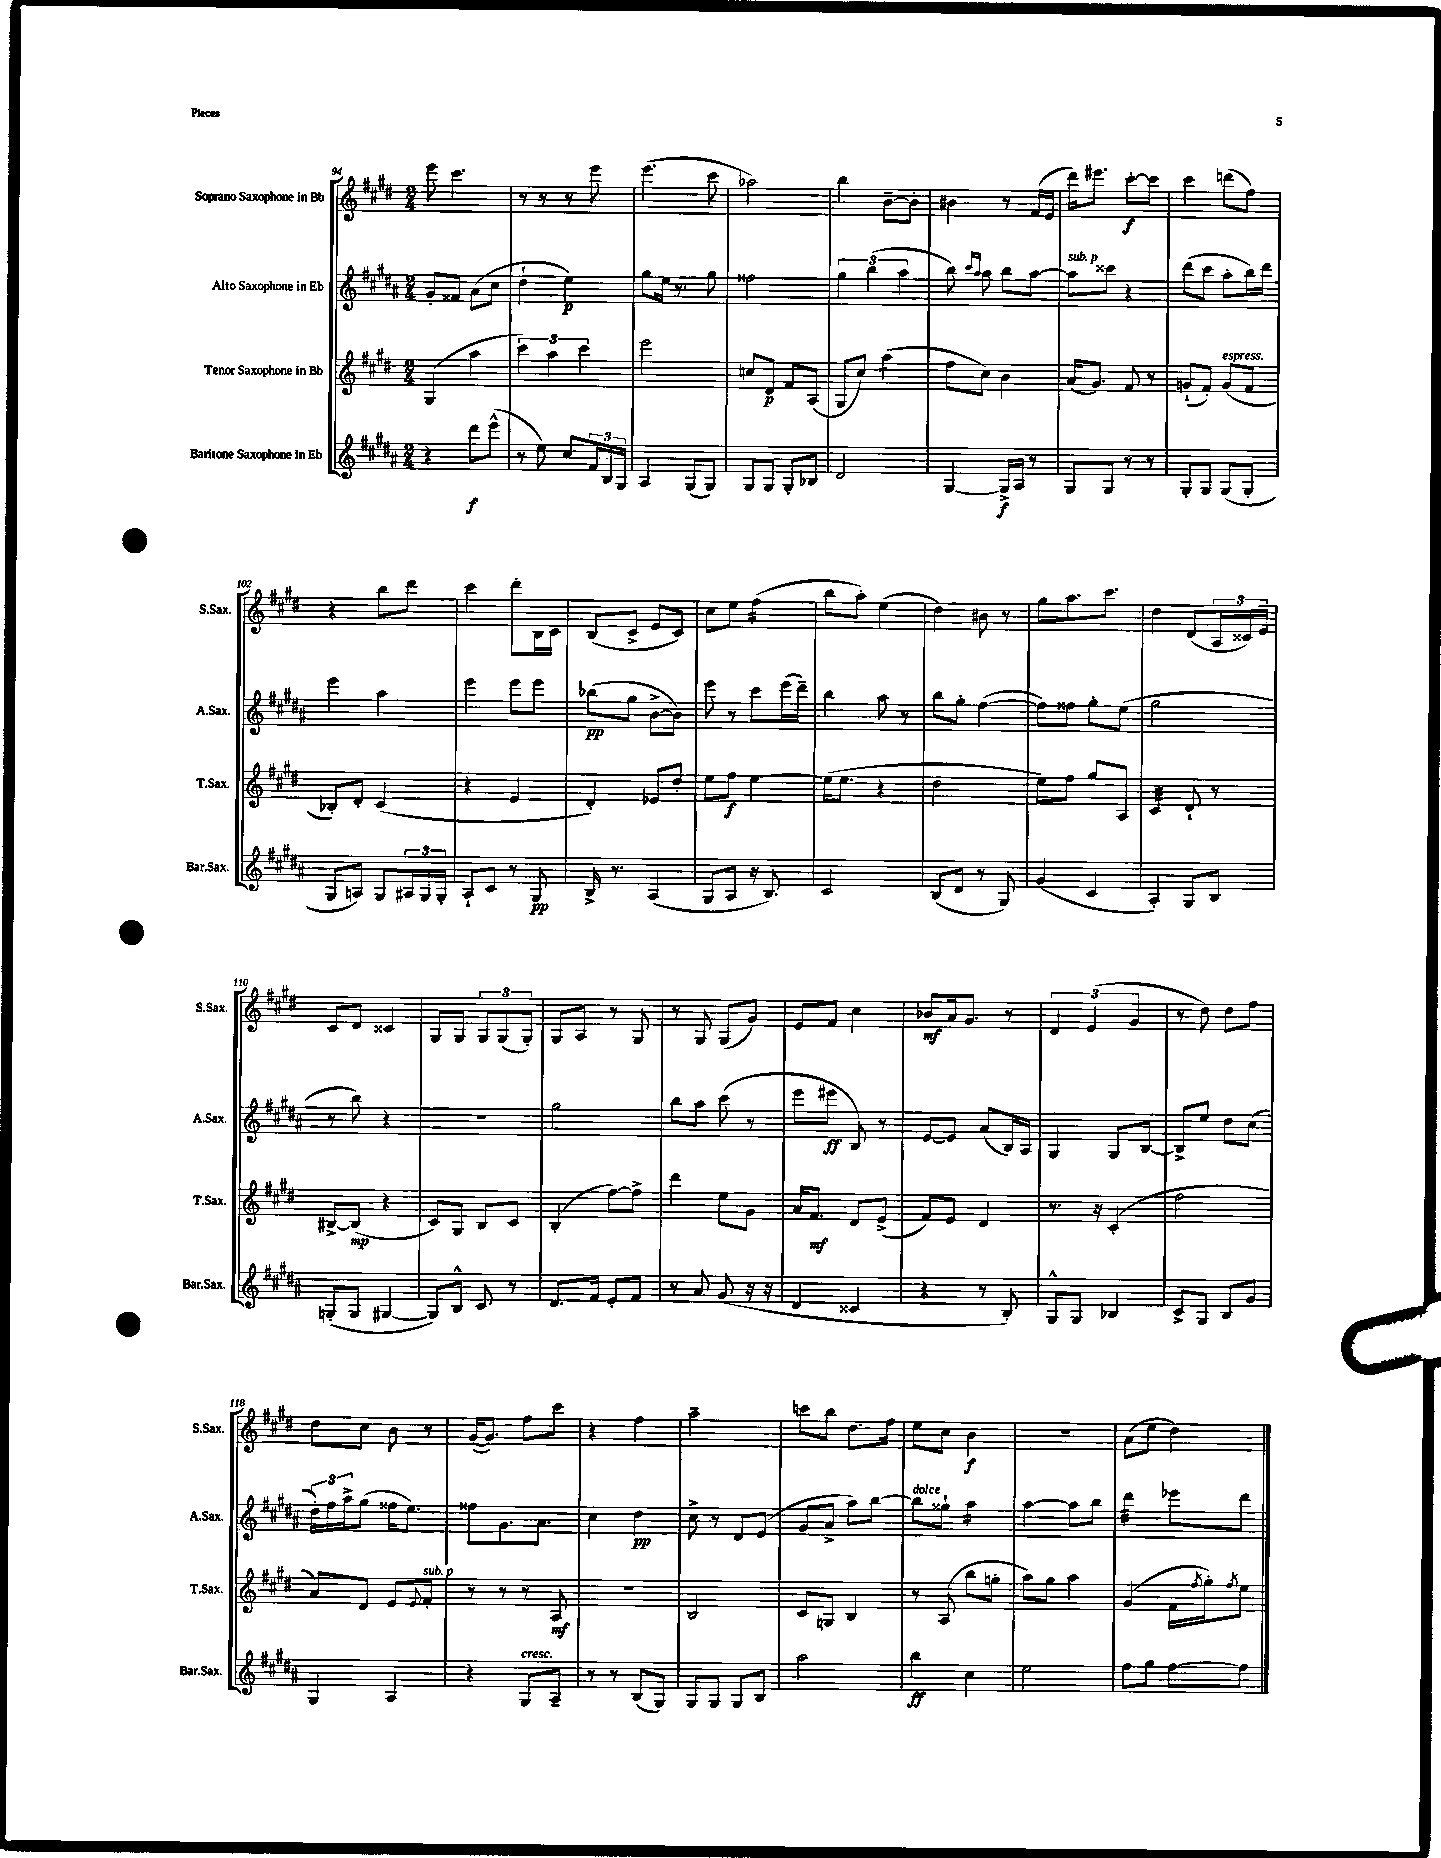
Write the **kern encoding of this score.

**kern	**kern	**kern	**kern
*staff4	*staff3	*staff2	*staff1
*clefG2	*clefG2	*clefG2	*clefG2
*k[f#c#g#d#a#]	*k[f#c#g#d#]	*k[f#c#g#d#a#]	*k[f#c#g#d#]
*M2/4	*M2/4	*M2/4	*M2/4
4r	(4G#	8g#'	8eee
.	.	8f##	4.ccc#
8ddd#	4aa	(8a#	.
(8eee^^	.	8cc#	.
=	=	=	=
8r	6ccc#)	4dd#`	8r
8ee)	.	.	8r
.	6aa	.	.
8cc#	.	4ee)	8r
.	6ccc#	.	.
24f#	.	.	8eee
24B	.	.	.
24G#	.	.	.
=	=	=	=
4A#	2eee	8gg#	(4.eee
.	.	16ee	.
.	.	8.r	.
(8G#	.	.	.
8G#)	.	8gg#	8ccc#
=	=	=	=
8G#	8cc	2ff##	2aa-)
8G#	8d#	.	.
8G#'	8f#	.	.
8B-	(8A	.	.
=	=	=	=
2d#	8G#	6gg#	4bb
.	8cc#)	.	.
.	.	(6bb	.
.	(4aa	.	[8b~
.	.	6aa#	.
.	.	.	8b']
=	=	=	=
[4G#	8ff#	8bb)	4b#
.	.	16qqccc#	.
.	.	16qqaa#	.
.	8cc#)	8aa#	.
16G#^]	4b	8bb	8r
16A#	.	.	.
8r	.	[8aa#	(16f#
.	.	.	16e
=	=	=	=
8G#	(16a	8aa#]	16ddd#)
.	8.g#)	.	8.eee#
8G#	.	8ccc##	.
8r	8f#	4r	[8ccc#'
8r	8r	.	8ccc#]
=	=	=	=
8G#'	(8g`	(8ddd#	4ccc#
8G#	8f#')	8ccc#	.
(8G#	(8g	8aa#'	(8ddd
8G#'	8f#	16bb)	8ff#)
.	.	16ddd#	.
=	=	=	=
8G#	8B-')	4eee	4r
8A)	8d#'	.	.
8G#	(4c#	4aa#	8bb
24A#	.	.	8ddd#
24G#	.	.	.
24G#'	.	.	.
=	=	=	=
8A#`	4r	4eee	4ccc#
8c#	.	.	.
8r	4e	8eee	8ddd#'
8G#	.	8eee	16B
.	.	.	16c#
=	=	=	=
16B^	4d#')	(8bb-	(8B
8.r	.	.	.
.	.	8gg#	8c#^
(4A#	8e-	[8b^	8e
.	8dd#'	8b])	8c#)
=	=	=	=
8G#	8ee	8eee	8cc#
8A#	8ff#	8r	8ee
16r	[4ee	8ccc#	(4ff#
8.B)	.	.	.
.	.	(16eee	.
.	.	16ddd#~)	.
=	=	=	=
2c#	(16ee]	4bb	8bb
.	8.ee	.	.
.	.	.	8aa')
.	4r	8aa#	(4ee
.	.	8r	.
=	=	=	=
(8B	2dd#	8bb	4dd#)
8d#	.	8gg#'	.
8r	.	([4ff#	8b#
8G#)	.	.	8r
=	=	=	=
(4g#	8ee)	8ff#])	8gg#
.	8ff#	8ff##	8.aa
4c#	8gg#	8gg#'	.
.	.	.	8.ccc#
.	8A	(8ee	.
=	=	=	=
4A#')	4c#	2gg#	4dd#
8G#	8d#`	.	(8d#
8B	8r	.	24A
.	.	.	24c##)
.	.	.	24e
=	=	=	=
(8G'	[8B#^	8r	8c#
8G	(8B#]	8bb)	8d#
[4G#	4r	4r	4c##
=	=	=	=
8G#])	8c#)	2r	8G#
8B^^	8G#	.	8G#
8c#	8B	.	12G#
.	.	.	(12G#
8r	8c#	.	.
.	.	.	12G#')
=	=	=	=
8.d#	(4B'	2gg#	8G#
.	.	.	8A
16f#	.	.	.
8e'	[8ff#)	.	8r
8f#	8ff#^]	.	8G#
=	=	=	=
8r	4ddd#	8bb	8r
8a#	.	8aa#	8G#
(8g#	8ee	(8ccc#	(8G#
16r	8g#	8r	8g#)
16r	.	.	.
=	=	=	=
4d#	16a	8eee	8e
.	8.f#	.	.
.	.	8eee#	8f#
4c##	8d#	8B)	4cc#
.	(8e^	8r	.
=	=	=	=
4r	8f#)	[8e	8b-
.	8e	8e]	16a
.	.	.	8.g#
8r	4d#	(8a#	.
8B')	.	16B)	8r
.	.	16A#	.
=	=	=	=
8G#^^	8.r	4G#	6d#
8G#	.	.	.
.	.	.	(6e
.	16r	.	.
4B-	(4c#'	8G#	.
.	.	.	6g#
.	.	[8B	.
=	=	=	=
8c#^	2ff#	8B^]	8r
8G#	.	8ee	8dd#)
8B	.	8dd#	8dd#
8g#	.	(8cc#	8ff#
=	=	=	=
4G#	8a)	24dd#')	8dd#
.	.	24ff#	.
.	.	24aa#^	.
.	8d#	(8gg#	8cc#
4A#	8e	16ff##	8b
.	.	8.ee)	.
.	8qqe	.	.
.	8f#'	.	8r
=	=	=	=
4r	8r	8ff##	([16g#
.	.	.	8.g#])
.	8r	8.g#	.
8G#	8r	.	8ff#
.	.	8.a#	.
8A#~	8A	.	8ccc#
=	=	=	=
8r	2r	4cc#	4r
8r	.	.	.
(8B	.	4dd#	4ff#
8G#)	.	.	.
=	=	=	=
8G#	2B	8cc#^	2aa~
8G#	.	8r	.
8G#	.	8d#	.
8B	.	(8e	.
=	=	=	=
2aa#	8c#	8g#	8ccc
.	8G	8a#^	8bb
.	4B	8aa#)	8.dd#
.	.	[8bb	.
.	.	.	16ff#
=	=	=	=
4bb	8r	8bb]	8ee
.	(8A	8gg##`	8cc#
4cc#	8bb	4aa#	4b
.	8gg'	.	.
=	=	=	=
2ee	8aa)	[4aa#	2r
.	8gg#	.	.
.	4aa	8aa#]	.
.	.	8bb	.
=	=	=	=
8ff#	(4g#	4ddd#	(8a
8gg#	.	.	8ee
[8ff#	16f#	8eee-	4dd#)
.	8qff#	.	.
.	16gg#')	.	.
.	8qff#	.	.
8ff#]	8ee	8ddd#	.
==	==	==	==
*-	*-	*-	*-
